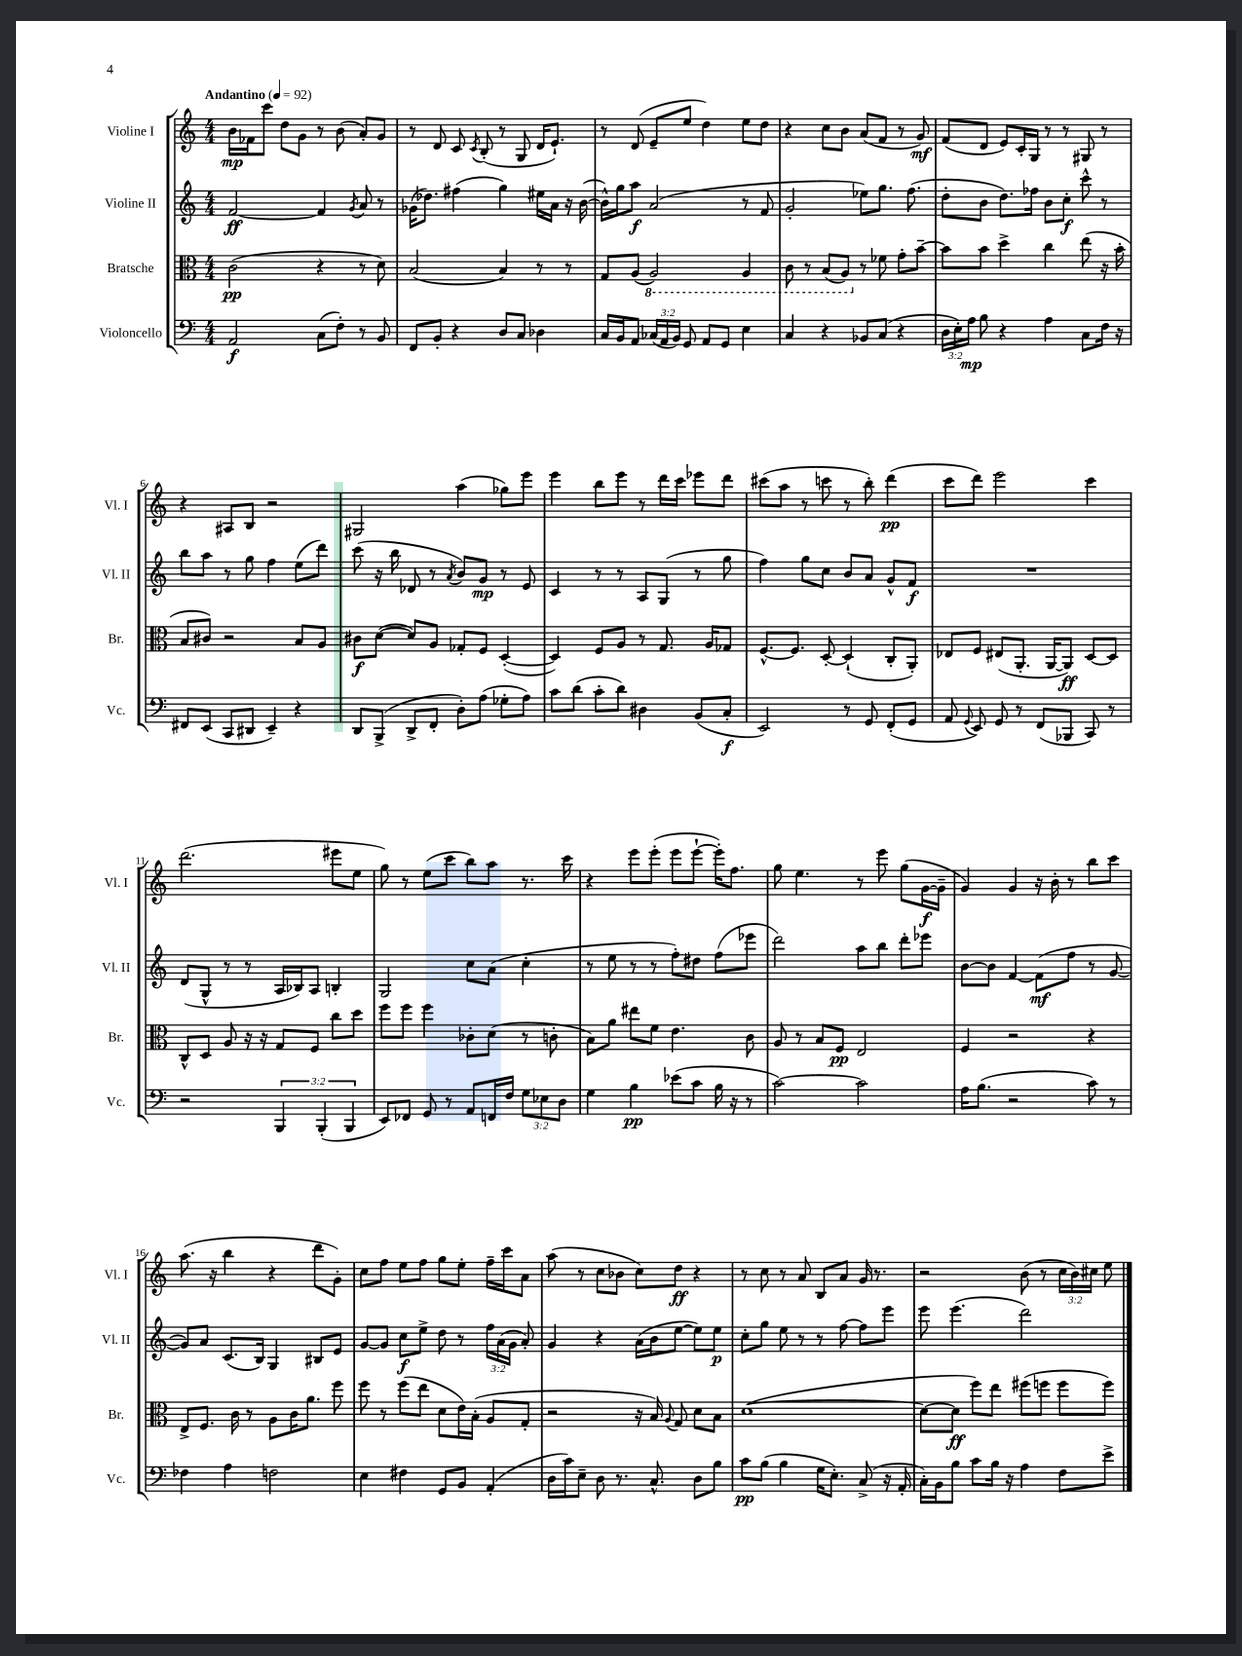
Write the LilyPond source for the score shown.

<<
\new StaffGroup <<
\new Staff = "s0" \with { instrumentName = "Violine I" shortInstrumentName = "Vl. I" } {
    \clef treble \key c \major \numericTimeSignature \time 4/4 \override Staff.TupletNumber.text = #tuplet-number::calc-fraction-text \tempo "Andantino" 4 = 92
    \autoBeamOff b'16[\mp fes'16 c'''8] d''8[ g'8] r8 b'8( a'8[-.) g'8] |
    r8 d'8 c'8 \acciaccatura { c'8 } b8-.( r8 g8 d'16[ e'8.]-!) |
    r8 d'8( e'8[-- e''8] d''4) e''8[ d''8] |
    r4 c''8[ b'8] a'8[( f'8] r8 g'8\mf) |
    f'8[( d'8] e'8[) c'16-. g16] r8 r8 gis8 r8 |
    r4 ais8[ b8] r2 |
    gis2 a''4( ges''8[) e'''8] |
    e'''4 b''8[ e'''8] r8 d'''16[ c'''16] ees'''8[ d'''8] |
    cis'''8[( a''8] r8 c'''8 r8 b''8-.) d'''4\pp( |
    c'''8[ d'''8]) e'''2 c'''4 |
    d'''2.( eis'''8[ e''8] |
    g''8) r8 e''8[( c'''8] b''8[) a''8] r8. c'''16 |
    r4 e'''8[ e'''8]-.( e'''8[ e'''8]~-! e'''16[-.) f''8.] |
    g''8 e''4. r8 e'''8 g''8[( g'16~\f g'16]-- |
    g'4) g'4 r16 b'16-. r8 b''8[ c'''8] |
    a''8.( r16 b''4 r4 d'''8[ g'8]-.) |
    c''8[ f''8] e''8[ f''8] g''8[ e''8]-. f''16[-- c'''16 a'8] |
    a''8( r8 c''8[ bes'8] c''8[) d''8]\ff r4 |
    r8 c''8 r8 a'8 b8[ a'8] g'16 r8. |
    r2 b'8( r8 \tuplet 3/2 { c''16[ b'16) cis''16] } e''8 \bar "|." |
}
\new Staff = "s1" \with { instrumentName = "Violine II" shortInstrumentName = "Vl. II" } {
    \clef treble \key c \major \numericTimeSignature \time 4/4 \override Staff.TupletNumber.text = #tuplet-number::calc-fraction-text
    \autoBeamOff f'2~\ff f'4 \acciaccatura { g'8 } a'8 r8 |
    ges'16[( des''8.]) fis''4( g''4) eis''16[ a'16] r16 b'16~( |
    b'16[-^) g''16 a''8]\f a'2( r8 f'8 |
    g'2-. ees''8[) g''8.] f''8.( |
    d''8[-. b'8] d''8.[) fes''16] b'8[ c''8]-.\f c'''8-^ r8 |
    b''8[ a''8] r8 g''8 f''4 e''8[( d'''8]) |
    c'''8( r16 b''16 des'8 r8 \acciaccatura { a'8 } b'8[) g'8]\mp r8 e'8 |
    c'4 r8 r8 a8[ g8]( r8 g''8 |
    f''4) g''8[ c''8] b'8[ a'8] g'8[-^ f'8]\f |
    R1 |
    d'8[( g8]-^ r8 r8 a16[ bes16) a8] b4-. |
    g2 c''8[ a'8]( c''4-. |
    r8 e''8 r8 r8 f''8[-.) dis''8] f''8[( ees'''8] |
    d'''2) a''8[ b''8] d'''8[-. ees'''8] |
    b'8[~ b'8] f'4~ f'8[\mf( f''8] r8 g'8~ |
    g'8[) a'8] c'8.[( b16]) g4 bis8[ e'8] |
    g'8[~ g'8] c''8[\f e''8]-> d''8 r8 \tuplet 3/2 { f''16[ a'16( g'16] } a'8-.) |
    g'4 r4 a'16[( b'16 e''8]~ e''8[) e''8]\p |
    c''8[-. g''8] e''8 r8 r8 f''8~ f''8[ e'''8] |
    e'''8 e'''4.( d'''2) \bar "|." |
}
\new Staff = "s2" \with { instrumentName = "Bratsche" shortInstrumentName = "Br." } {
    \clef alto \key c \major \numericTimeSignature \time 4/4
    \autoBeamOff c'2\pp( r4 r8 d'8) |
    b2( b4) r8 r8 |
    g8[ a8]( \ottava #-1 a,2) a,4 |
    c8 r8 b,8[( a,8]) \ottava #0 r8 fes'8 g'8[-. b'8]~-- |
    b'8[ b'8] d''4-> c''4 e''8( r16 b'16-. |
    b8[ cis'8]) r2 b8[ a8] |
    cis'8[\f d'8]~( d'8[) a8] ges8[-. f8] d4~-.( |
    d4) f8[ a8] r8 g8. a16[ ges8] |
    f8.[~-^ f8.] d8~-. d4-!( c8[-. a,8]-.) |
    ees8[ f8] eis8[( a,8.]-. a,16[~ a,8]\ff) d8[~ d8] |
    c8[-^ d8] a8 r16 r16 g8[ f8] c''8[ d''8] |
    f''8[ f''8] f''4 ces'8[-. d'8]( r8 c'8-. |
    b8[) a'8] eis''8[ f'8] e'4. c'8 |
    a8 r8 b8[ f8]\pp e2 |
    f4 r2 r4 |
    e8[-> f8.] c'16 r8 a8[ c'16 a'8.] f''8 |
    f''8 r8 f''8[( e''8] d'8[ e'16) b16]-.( a8[ g8]-. |
    r2 r16 b16) \appoggiatura { a8 } g8 d'8[ b8] |
    d'1~( |
    d'8[~ d'8]\ff f''8[) e''8] fis''8[( f''8] f''8[ f''8]) \bar "|." |
}
\new Staff = "s3" \with { instrumentName = "Violoncello" shortInstrumentName = "Vc." } {
    \clef bass \key c \major \numericTimeSignature \time 4/4 \override Staff.TupletNumber.text = #tuplet-number::calc-fraction-text
    \autoBeamOff a,2\f c8[( f8]-.) r8 b,8 |
    f,8[ b,8]-. r4 d8[ c8] des4 |
    c16[ b,16 a,8] \tuplet 3/2 { ces16[( a,16 b,16]) } g,8 a,8[ g,8] e4 |
    c4 r4 bes,8[ c8]( r4 |
    \tuplet 3/2 { d16[ e16-.) a16]\mp } b8 r4 a4 c8[ f16] r16 |
    fis,8[ e,8]( c,8[ dis,8] e,4--) r4 |
    d,8[ b,,8]->( d,8[-> f,8]-. d8[-.) a8]( ges8[-. a8]) |
    c'8[ d'8]( c'8[-. d'8]) dis4 b,8[( c8]-.\f |
    e,2) r8 g,8 f,8[-.( g,8] |
    a,8 \appoggiatura { g,8 } e,8) g,8 r8 f,8[( bes,,8] c,8) r8 |
    r2 \tuplet 3/2 { b,,4 b,,4-.( b,,4 } |
    e,8[) fes,8] g,8 r8 a,8[ f,16 f16] \tuplet 3/2 { g8[ ees8 d8] } |
    g4 b4\pp ees'8[( c'8] b16 r16 r8 |
    c'2~) c'2 |
    a16[ b8.]( r2 c'8) r8 |
    fes4 a4 f2 |
    e4 fis4 g,8[ b,8] a,4-.( |
    d16[ c'16) e8]-- d8 r8. c8.-^ d8[ b8] |
    c'8[\pp b8]( b4 g16[ e8.]-.) c8->( r16 a,16-. |
    c16[-.) b,16 b8] c'8[ b16] r16 a4 f8[ e'8]-> \bar "|." |
}
>>
>>
